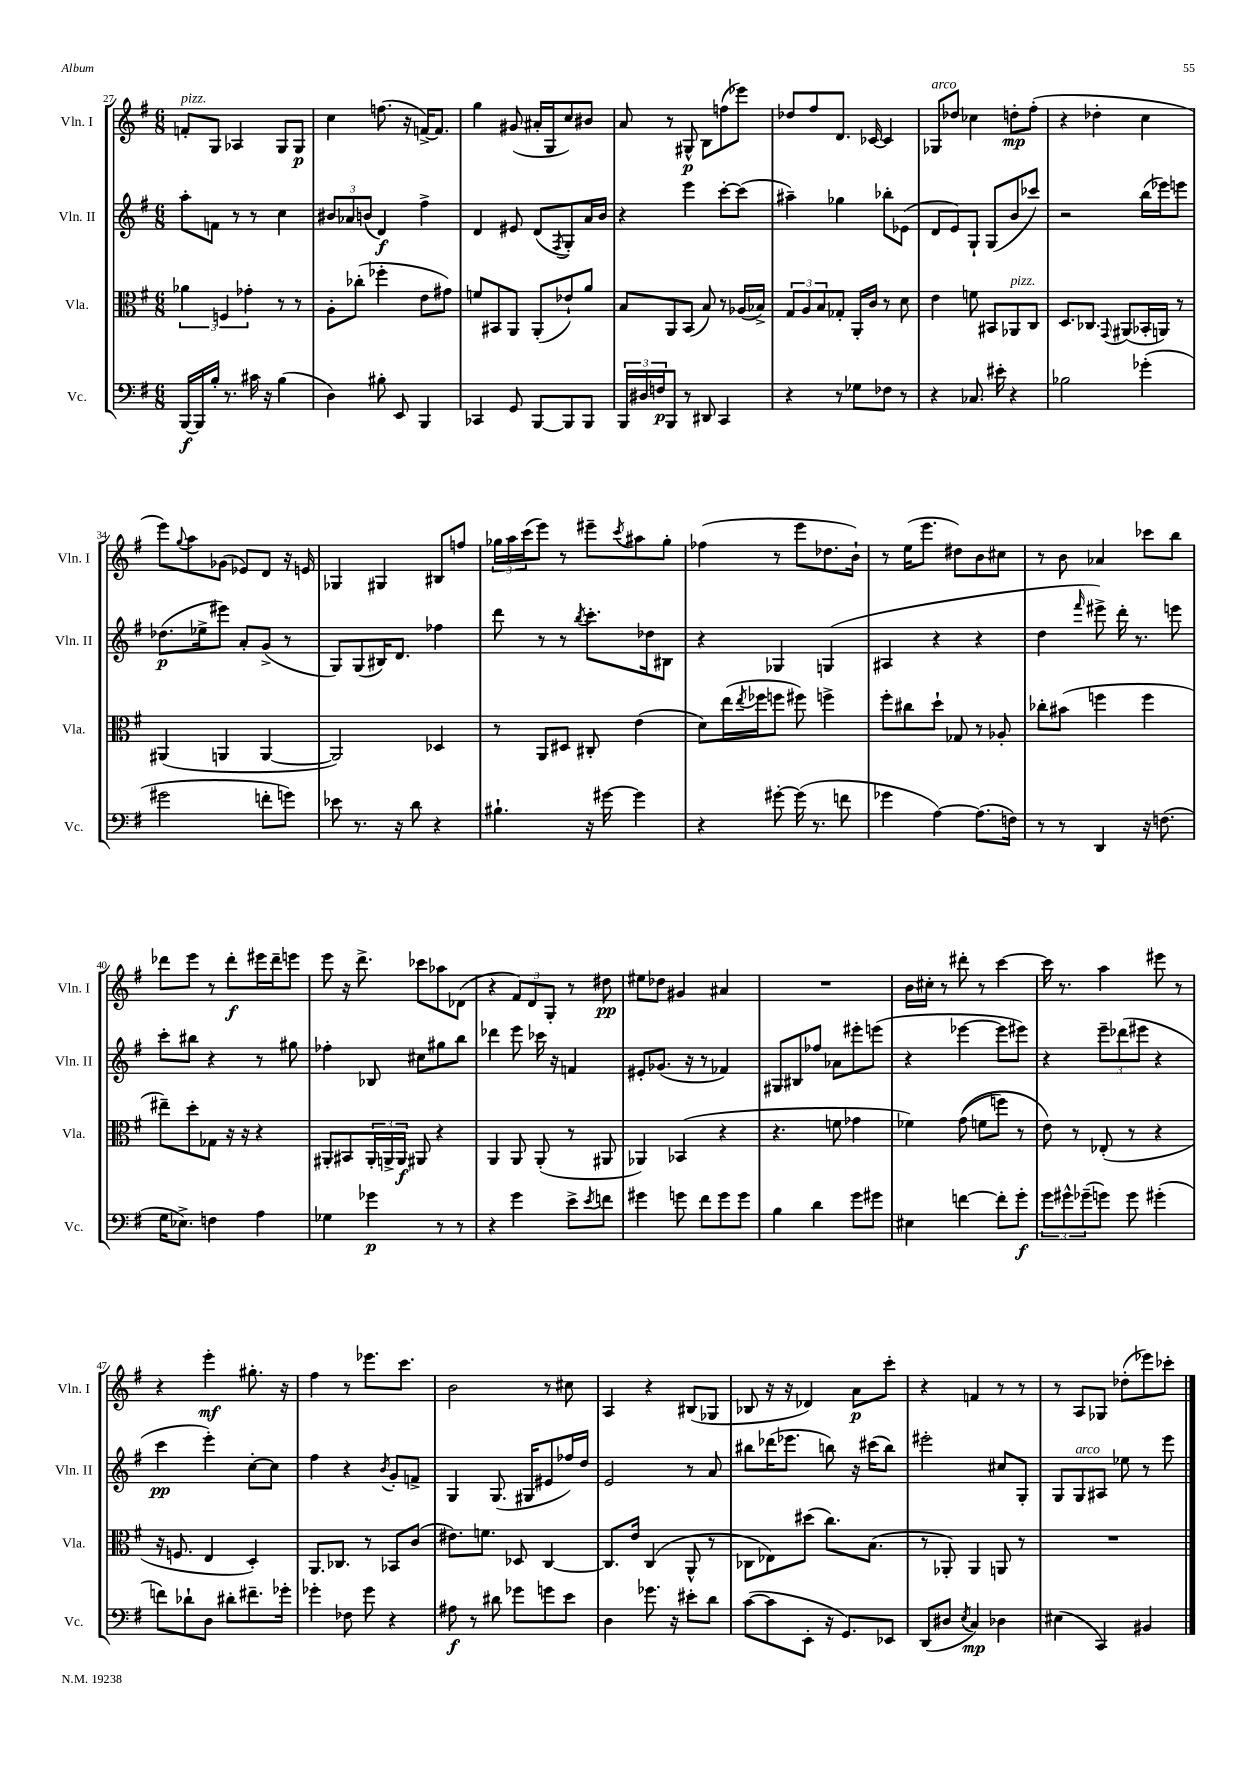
<<
\new StaffGroup <<
\new Staff = "s0" \with { instrumentName = "Vln. I" shortInstrumentName = "Vln. I" } {
    \clef treble \key g \major \numericTimeSignature \time 6/8
    f'8-.^\markup { \italic "pizz." } g8 aes4 g8 g8\p |
    c''4 f''8.( r16 f'16~->) f'8. |
    g''4 gis'8( ais'16-. g16 c''8) bis'8 |
    a'8 r8 gis8-^\p b8 f''8( ees'''8) |
    des''8 fis''8 d'8. ces'16~ ces'4 |
    ges8^\markup { \italic "arco" } des''8 ces''4 d''8-.\mp fis''8-.( |
    r4 des''4-. c''4 |
    e'''8) \appoggiatura { g''8 } a''8 ges'8( ees'8) d'8 r16 e'16 |
    ges4 gis4 bis8 f''8 |
    \tuplet 3/2 { ges''16 a''16 c'''16( } e'''8) r8 eis'''8-- \acciaccatura { c'''8 } ais''8 ges''8-. |
    fes''4( r8 e'''8 des''8. b'16-!) |
    r8 e''16( e'''8. dis''8) b'8 cis''8 |
    r8 b'8 aes'4 ces'''8 b''8 |
    des'''8 e'''8 r8 des'''8-.\f eis'''16 des'''16-- e'''8 |
    e'''8 r16 d'''8.-> ces'''8 aes''8 des'8( |
    r4 \tuplet 3/2 { fis'8) d'8 g8-. } r8 dis''8\pp |
    eis''8 des''8 gis'4 ais'4 |
    R2. |
    b'16 cis''16-. r8 dis'''8-. r8 c'''4~ |
    c'''16 r8. a''4 eis'''8 r8 |
    r4 e'''4-.\mf gis''8.-. r16 |
    fis''4 r8 ees'''8. c'''8. |
    b'2 r8 cis''8 |
    a4 r4 bis8( ges8 |
    bes8 r16 r16 des'4) a'8\p c'''8-. |
    r4 f'4 r8 r8 |
    r8 a8 ges8 des''8-.( ees'''8) ces'''8-. \bar "|." |
}
\new Staff = "s1" \with { instrumentName = "Vln. II" shortInstrumentName = "Vln. II" } {
    \clef treble \key g \major \numericTimeSignature \time 6/8
    a''8-. f'8 r8 r8 c''4 |
    \tuplet 3/2 { bis'8 aes'8 b'8( } d'4\f) fis''4-> |
    d'4 eis'8 d'8( \acciaccatura { fis8 } g8-.) a'16 b'16 |
    r4 e'''4 c'''8~-. c'''8( |
    ais''4--) ges''4 bes''8-. ees'8( |
    d'8 e'8) g8-! g8( b'8 ces'''8) |
    r2 b''16( ees'''16) e'''8 |
    des''8.\p( ees''16-> eis'''8) a'8-. g'8->( r8 |
    g8) g8( bis16) d'8. fes''4 |
    d'''8 r8 r8 \acciaccatura { b''8 } c'''8.-. des''16 bis8 |
    r4 ges4 g4( |
    ais4 r4 r4 |
    d''4 \grace { fis'''16 } eis'''8->) d'''16-. r8. e'''8 |
    c'''8-. bis''8 r4 r8 gis''8 |
    fes''4-. bes8 cis''8 gis''8 b''8 |
    des'''4 e'''8 ces'''16 r16 f'4 |
    eis'8-. ges'8.( r16 r8 fes'4) |
    gis8 bis8 fes''8 aes'8 eis'''8-. e'''8( |
    r4 ees'''4~ ees'''8 eis'''8) |
    r4 \tuplet 3/2 { e'''8-- des'''8( eis'''8 } r4 |
    c'''4\pp e'''4-.) c''8~-. c''8 |
    fis''4 r4 \acciaccatura { b'8 } g'8-. f'8-> |
    g4 g8.( gis16 eis'8 fes''16) d''16 |
    e'2 r8 a'8 |
    bis''8 des'''16( ees'''8. b''8) r16 cis'''16( b''8) |
    eis'''2-. cis''8 g8-. |
    g8 g8^\markup { \italic "arco" } ais8 ees''8 r8 e'''8 \bar "|." |
}
\new Staff = "s2" \with { instrumentName = "Vla." shortInstrumentName = "Vla." } {
    \clef alto \key g \major \numericTimeSignature \time 6/8
    \tuplet 3/2 { aes'4 f4 ges'4-. } r8 r8 |
    a8-. ces''8-.( fes''4-. e'8 gis'8) |
    f'8 bis,8 a,8 a,8-.( ees'8-!) a'8 |
    b8 a,8 b,8( b8) r8 aes16( bes16->) |
    \tuplet 3/2 { g8 a8 b8 } ges8-. a,16-. c'16 r8 d'8 |
    e'4 f'8 bis,8 aes,8^\markup { \italic "pizz." } c8 |
    d8. ces8. \appoggiatura { g,8 } ais,8( bes,16-. a,16) r8 |
    ais,4( a,4 a,4~ |
    a,2) des4 |
    r8 a,8 dis8 cis8-. e'4( |
    d'8) e''16( \acciaccatura { e''8 } fes''16 f''8 fis''8) f''4-> |
    fis''8-. cis''8 d''8-! ges8 r8 aes8-. |
    ces''8-. bis'8( f''4 f''4 |
    eis''8--) d''8-. ges8 r16 r16 r4 |
    ais,8-. bis,8 \tuplet 3/2 { ais,16-. a,16-> a,16\f } ais,8 r4 |
    a,4 a,8 a,8-.( r8 ais,8 |
    aes,4) bes,4( r4 |
    r4. f'8 ges'4 |
    fes'4) g'8(\( f'8 f''8) r8 |
    e'8\) r8 ees8-.( r8 r4 |
    r16 f8. e4 d4-.) |
    a,8. ces8. r8 bes,8 c'8( |
    eis'8.) f'8. des8 c4~ |
    c8. e'16 c4( a,8-^ r8 |
    ces8 ees8) dis''8( c''8.) b8.( |
    r8 aes,8-.) aes,4 a,8 r8 |
    R2. \bar "|." |
}
\new Staff = "s3" \with { instrumentName = "Vc." shortInstrumentName = "Vc." } {
    \clef bass \key g \major \numericTimeSignature \time 6/8
    b,,16~\f b,,16 b16-. r8. cis'16 r16 b4( |
    d4) bis8-. e,8 b,,4 |
    ces,4 g,8 b,,8~ b,,8 b,,8 |
    \tuplet 3/2 { b,,16 dis16 f16\p } b,,8 r8 dis,8 c,4 |
    r4 r8 ges8 fes8 r8 |
    r4 ces8. eis'16-. r4 |
    bes2 ges'4-.( |
    gis'2 f'8-. g'8) |
    ees'8 r8. r16 d'8 r4 |
    bis4.-! r16 gis'16~ gis'4 |
    r4 gis'8~-. gis'16( r8. f'8 |
    ges'4 a4~) a8.( f16) |
    r8 r8 d,4 r16 f8.( |
    g16 ees8.->) f4 a4 |
    ges4 ges'4\p r8 r8 |
    r4 g'4 e'8-> \acciaccatura { e'8 } f'8 |
    gis'4 g'8 fis'8 g'8 g'8 |
    b4 d'4 g'8 gis'8 |
    eis4 f'4~ f'8-. g'8-.\f |
    \tuplet 3/2 { g'8 gis'8-^ ges'8--( } g'8) g'8 gis'4-.( |
    f'8) des'8-! d8 dis'8-. fis'8.-- ges'16-. |
    ges'4-. fes8 ges'8 r4 |
    ais8\f r8 dis'8 ges'8 g'8 e'8 |
    d4 ges'8. r16 eis'8-. d'8 |
    c'8~( c'8 e,8-. r16 g,8.) ees,8 |
    d,8( dis8 \acciaccatura { e8 } c4\mp) des4 |
    eis4( c,4) bis,4 \bar "|." |
}
>>
>>
\layout { \context { \Score currentBarNumber = #27 } }
